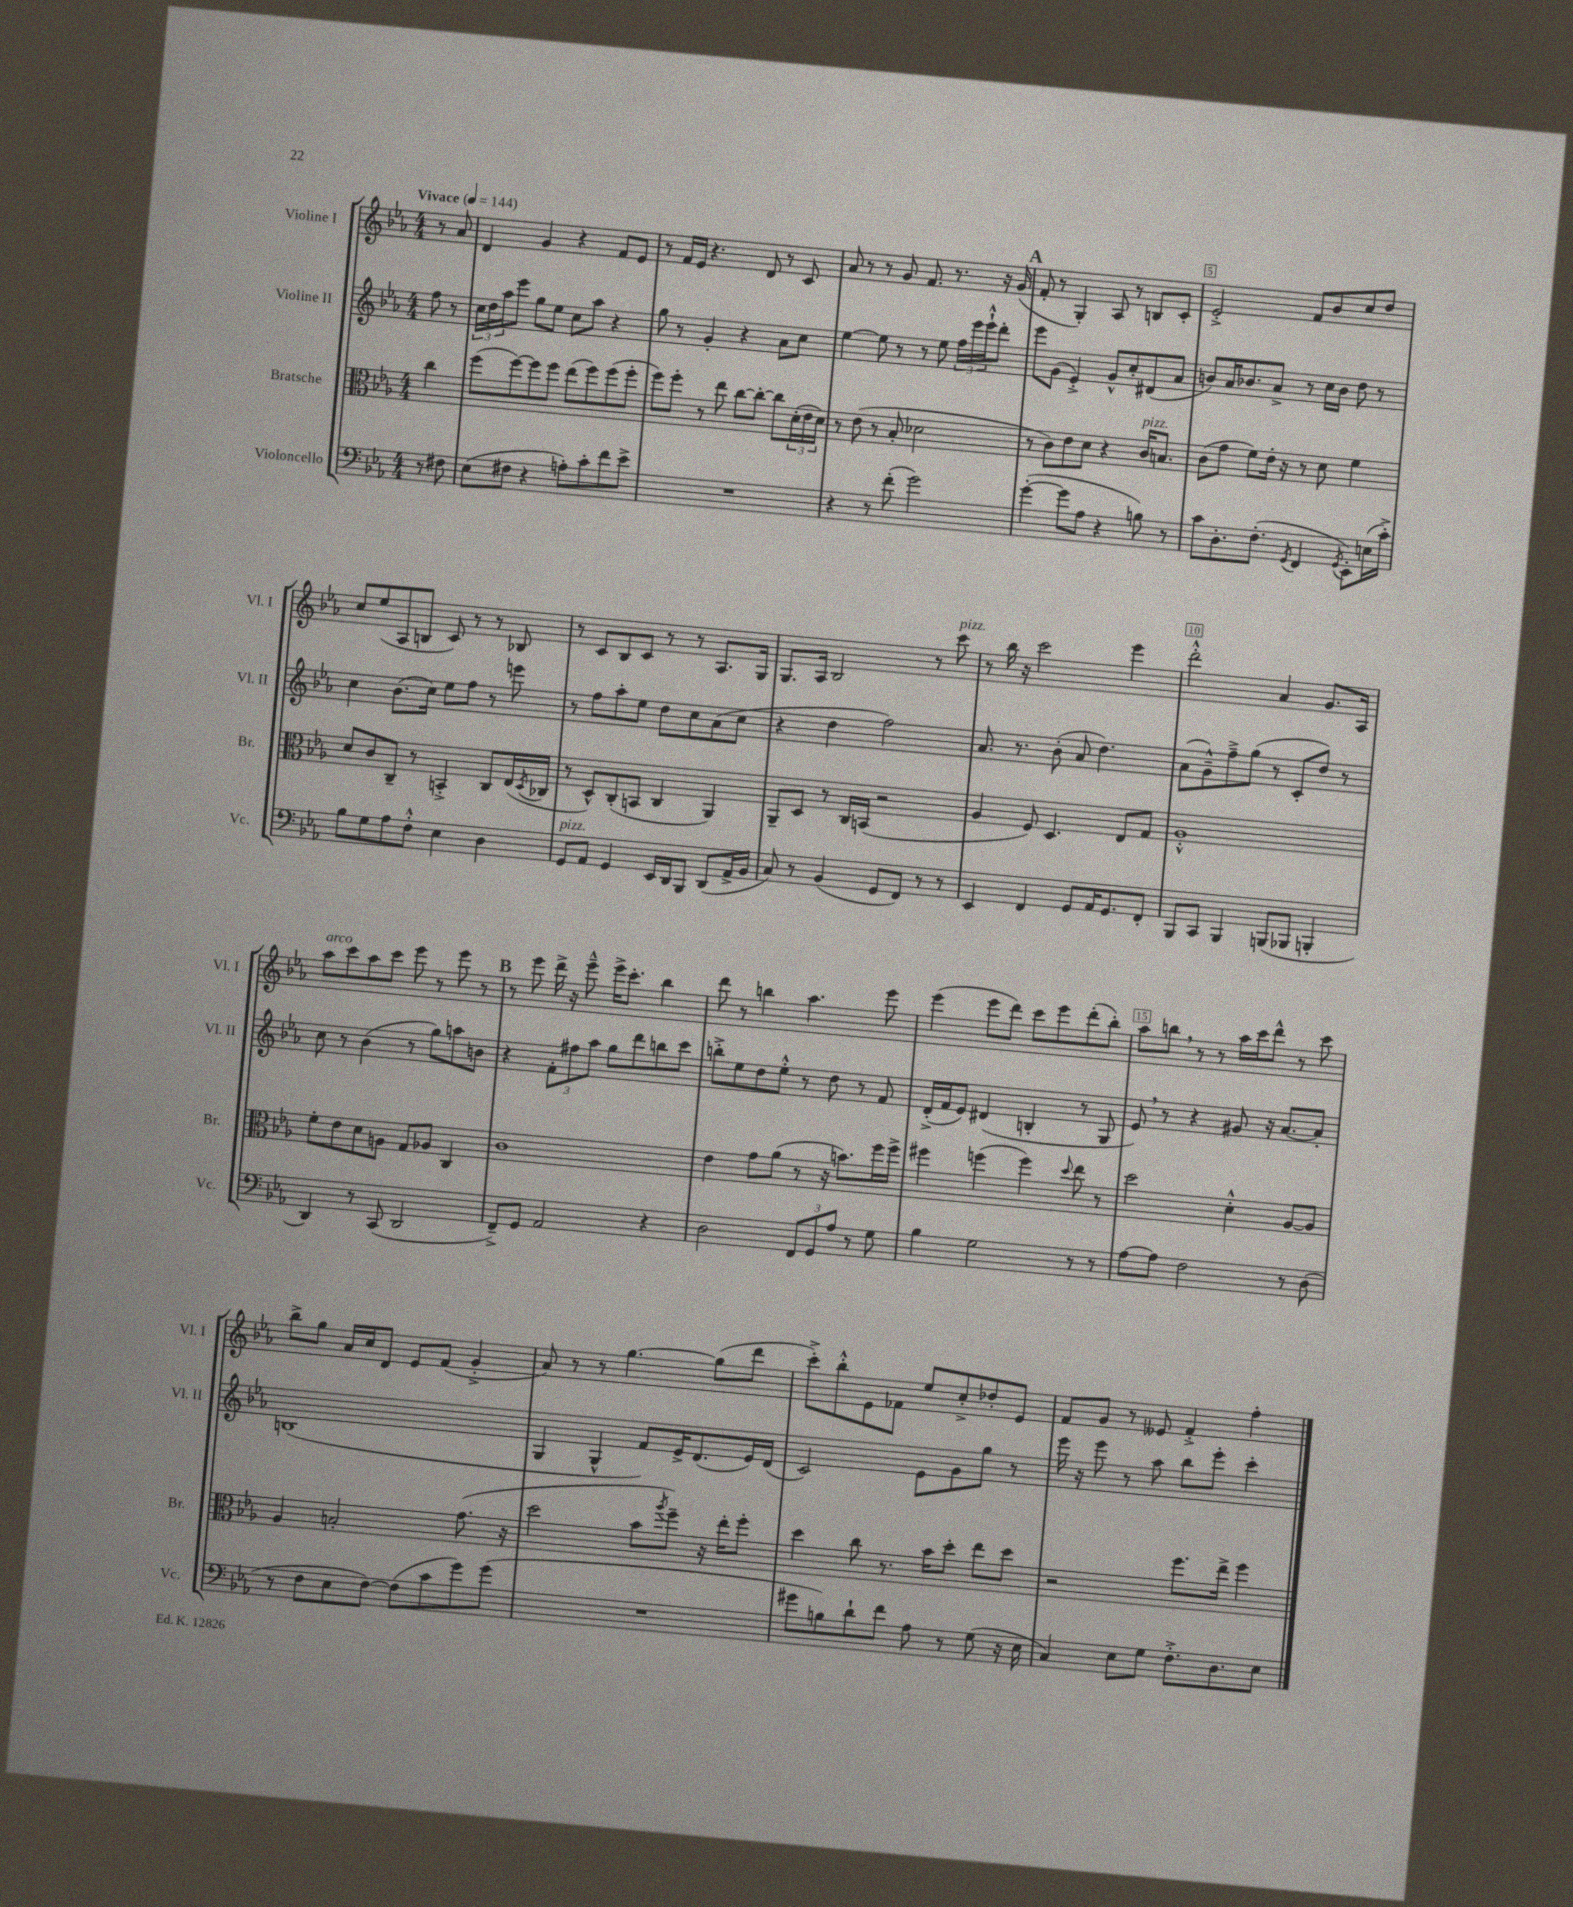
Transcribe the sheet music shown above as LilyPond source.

<<
\new StaffGroup <<
\new Staff = "s0" \with { instrumentName = "Violine I" shortInstrumentName = "Vl. I" } {
    \clef treble \key ees \major \numericTimeSignature \time 4/4 \partial 4 \tempo "Vivace" 4 = 144
    r8 aes'8 |
    d'4 g'4 r4 f'8 ees'8 |
    r8 f'16 ees'16 r4. d'8 r8 c'8 |
    aes'8 r8 r8 g'8 f'8. r8. r16 g'16( |
    \mark \markup { \bold "A" } f'8-. r8 g4-.) aes8 r8 b8 c'8-. |
    ees'2-.-> f'8 bes'8 c''8 d''8 |
    c''8 ees''8( aes8 b8 c'8) r8 r8 bes8 |
    r8 c'8 bes8 c'8 r8 r8 aes8. g16 |
    g8. aes16 bes2 r8 c'''8^\markup { \italic "pizz." } |
    r8 bes''16 r16 c'''2 ees'''4 |
    d'''2-.-^ aes'4 g'8. aes16 |
    aes''8^\markup { \italic "arco" } c'''8 aes''8 c'''8 ees'''8 r8 ees'''8 r8 |
    \mark \markup { \bold "B" } r8 ees'''8 d'''16-> r16 ees'''8---^ ees'''16-> c'''8.-. bes''4 |
    d'''8 r8 b''4 aes''4. ees'''8 |
    ees'''4( ees'''8 d'''8) c'''8 ees'''8 d'''8-.( bes''8-.) |
    aes''8 b''8 \breathe r8 r8 aes''16 c'''16 d'''8-^ r8 c'''8 |
    bes''8-> g''8 aes'16 c''16 d'8 ees'8 f'8( g'4-.-> |
    aes'8) r8 r8 g''4.~ g''8( d'''8 |
    c'''8-.->) bes''8-.-^ ees'8 fes'8 ees''8 c''8-.-> des''8-. ees'8 |
    f'8 g'8 r8 eeses'8 f'4-.-> f''4-. \bar "|." |
}
\new Staff = "s1" \with { instrumentName = "Violine II" shortInstrumentName = "Vl. II" } {
    \clef treble \key ees \major \numericTimeSignature \time 4/4 \partial 4
    f''8 r8 |
    \tuplet 3/2 { c''16 d''16 aes''16 } ees'''8 g''8 ees''8 c''8 aes''8 r4 |
    g''8 r8 g'4-. r4 aes'8 c''8 |
    ees''4~ ees''8 r8 r8 ees''8 \tuplet 3/2 { f''16 ees'''16 ees'''16-!-^ } d'''8-. |
    \mark \markup { \bold "A" } ees'''8 g'8( ees'4-.->) g'8-^ c''8-. dis'8( aes'8 |
    b'8) aes'16 bes'8. aes'8-> r8 c''16 bes'16 d''8 r8 |
    c''4 bes'8.( c''16) ees''8 f''8 r8 e'''8 |
    r8 f''8 aes''8-. ees''8 d''8 c''8 aes'8( c''8 |
    r4 d''4 f''2) |
    aes'8. r8. bes'8-.( aes'8 d''4.) |
    aes'8( g'8---^) f''8---> g''8( r8 c'8-. d''8) r8 |
    c''8 r8 bes'4( r8 g''8) a''8 b'8 |
    \mark \markup { \bold "B" } r4 \tuplet 3/2 { f'8-. fis''8 aes''8 } g''8 d'''8 b''8 c'''8 |
    b''8-.-> ees''8 d''8 ees''8-.-^ r8 d''8 r8 f'8 |
    d'16-.->( f'16 ees'8) dis'4( b4-. r8 g8 |
    ees'8) \breathe r8 r4 gis'8 r16 aes'8.~ aes'8-. |
    b1( |
    g4 g4-^ f'8) ees'16-> d'8.( ees'16) d'16( |
    c'2) ees'8 g'8 g''8 r8 |
    ees'''16 r16 ees'''8 r8 aes''8 bes''8 ees'''8-. c'''4-. \bar "|." |
}
\new Staff = "s2" \with { instrumentName = "Bratsche" shortInstrumentName = "Br." } {
    \clef alto \key ees \major \numericTimeSignature \time 4/4 \partial 4
    c''4 |
    f''8( f''8~) f''8 f''8 ees''8( f''8) f''8( f''8-. |
    f''8) f''8-. r8 ees''8 c''8~ c''8~-. c''8 \tuplet 3/2 { d'16-.( ees'16 d'16) } |
    r8 ees'8( r8 bes8-. des'2 |
    \mark \markup { \bold "A" } r8 c'8) ees'8 d'8 r4 c'16^\markup { \italic "pizz." } b8. |
    c'8( g'8 f'8) ees'16-. r16 r8 d'8 f'4 |
    d'8 c'8 c8-- r8 b,4-.-> c8 ees16( \acciaccatura { d8 } ces16 |
    r8 d8-^) c8-.( b,8 c4 aes,4) |
    aes,8-- d8 r8 c16 b,16( r2 |
    aes4 f8) d4. ees8 g8 |
    aes1-.-^ |
    f'8-. ees'8 d'8 a8 g8 aes8 c4 |
    \mark \markup { \bold "B" } c'1 |
    ees'4 g'8 aes'8( r8 r16 b'8.) f''16 f''16-> |
    fis''4 f''4( f''4) \appoggiatura { d''8 } ees''8 r8 |
    d''2 d'4-.-^ aes8~ aes8 |
    aes4 b2-. g'8.( r16 |
    d''2 bes'8 \acciaccatura { aes''8 } f''8--) r16 ees''16-. f''8-. |
    d''4 c''8 r8. bes'16 d''8-. ees''8 d''8 |
    r2 f''8. ees''16-> f''4 \bar "|." |
}
\new Staff = "s3" \with { instrumentName = "Violoncello" shortInstrumentName = "Vc." } {
    \clef bass \key ees \major \numericTimeSignature \time 4/4 \partial 4
    r8 fis8 |
    ees8( fis8 r4 a8-.) c'8-. f'8 ees'8-> |
    R1 |
    r4 r8 f'8-.( g'2) |
    \mark \markup { \bold "A" } g'4~-.( g'8 aes8 r4 b8) r8 |
    c'8 d8.-. f8.-.( \acciaccatura { g,8 } f,4 \acciaccatura { g,8 } ees,8-.) e16( c'16-.->) |
    bes8 g8 aes8 f8-.-^ ees4 d4 |
    g,8^\markup { \italic "pizz." } aes,8 g,4 ees,16 d,16 bes,,8 d,8( aes,16-> bes,16 |
    c8) r8 bes,4( g,8 f,8) r8 r8 |
    ees,4 f,4 g,8 aes,16 g,8. f,8-. |
    bes,,8 c,8 bes,,4 b,,8( bes,,8 b,,4-. |
    d,4) r8 c,8( d,2 |
    \mark \markup { \bold "B" } f,8--->) g,8 aes,2 r4 |
    d2 \tuplet 3/2 { f,8 g,8 aes8 } r8 g8 |
    bes4 g2 r8 r8 |
    aes8~ aes8 f2 r8 d8( |
    r8 f8 ees8 f8~) f8( c'8 g'8) g'8( |
    R1 |
    gis'8 b8) d'8-! f'8 aes8 r8 g8( r16 ees16 |
    c4) ees8 g8 f8.-.-> d8. ees8 \bar "|." |
}
>>
>>
\layout { \context { \Score \override BarNumber.break-visibility = ##(#f #t #t) barNumberVisibility = #(every-nth-bar-number-visible 5) \override BarNumber.stencil = #(make-stencil-boxer 0.1 0.3 ly:text-interface::print) } }
